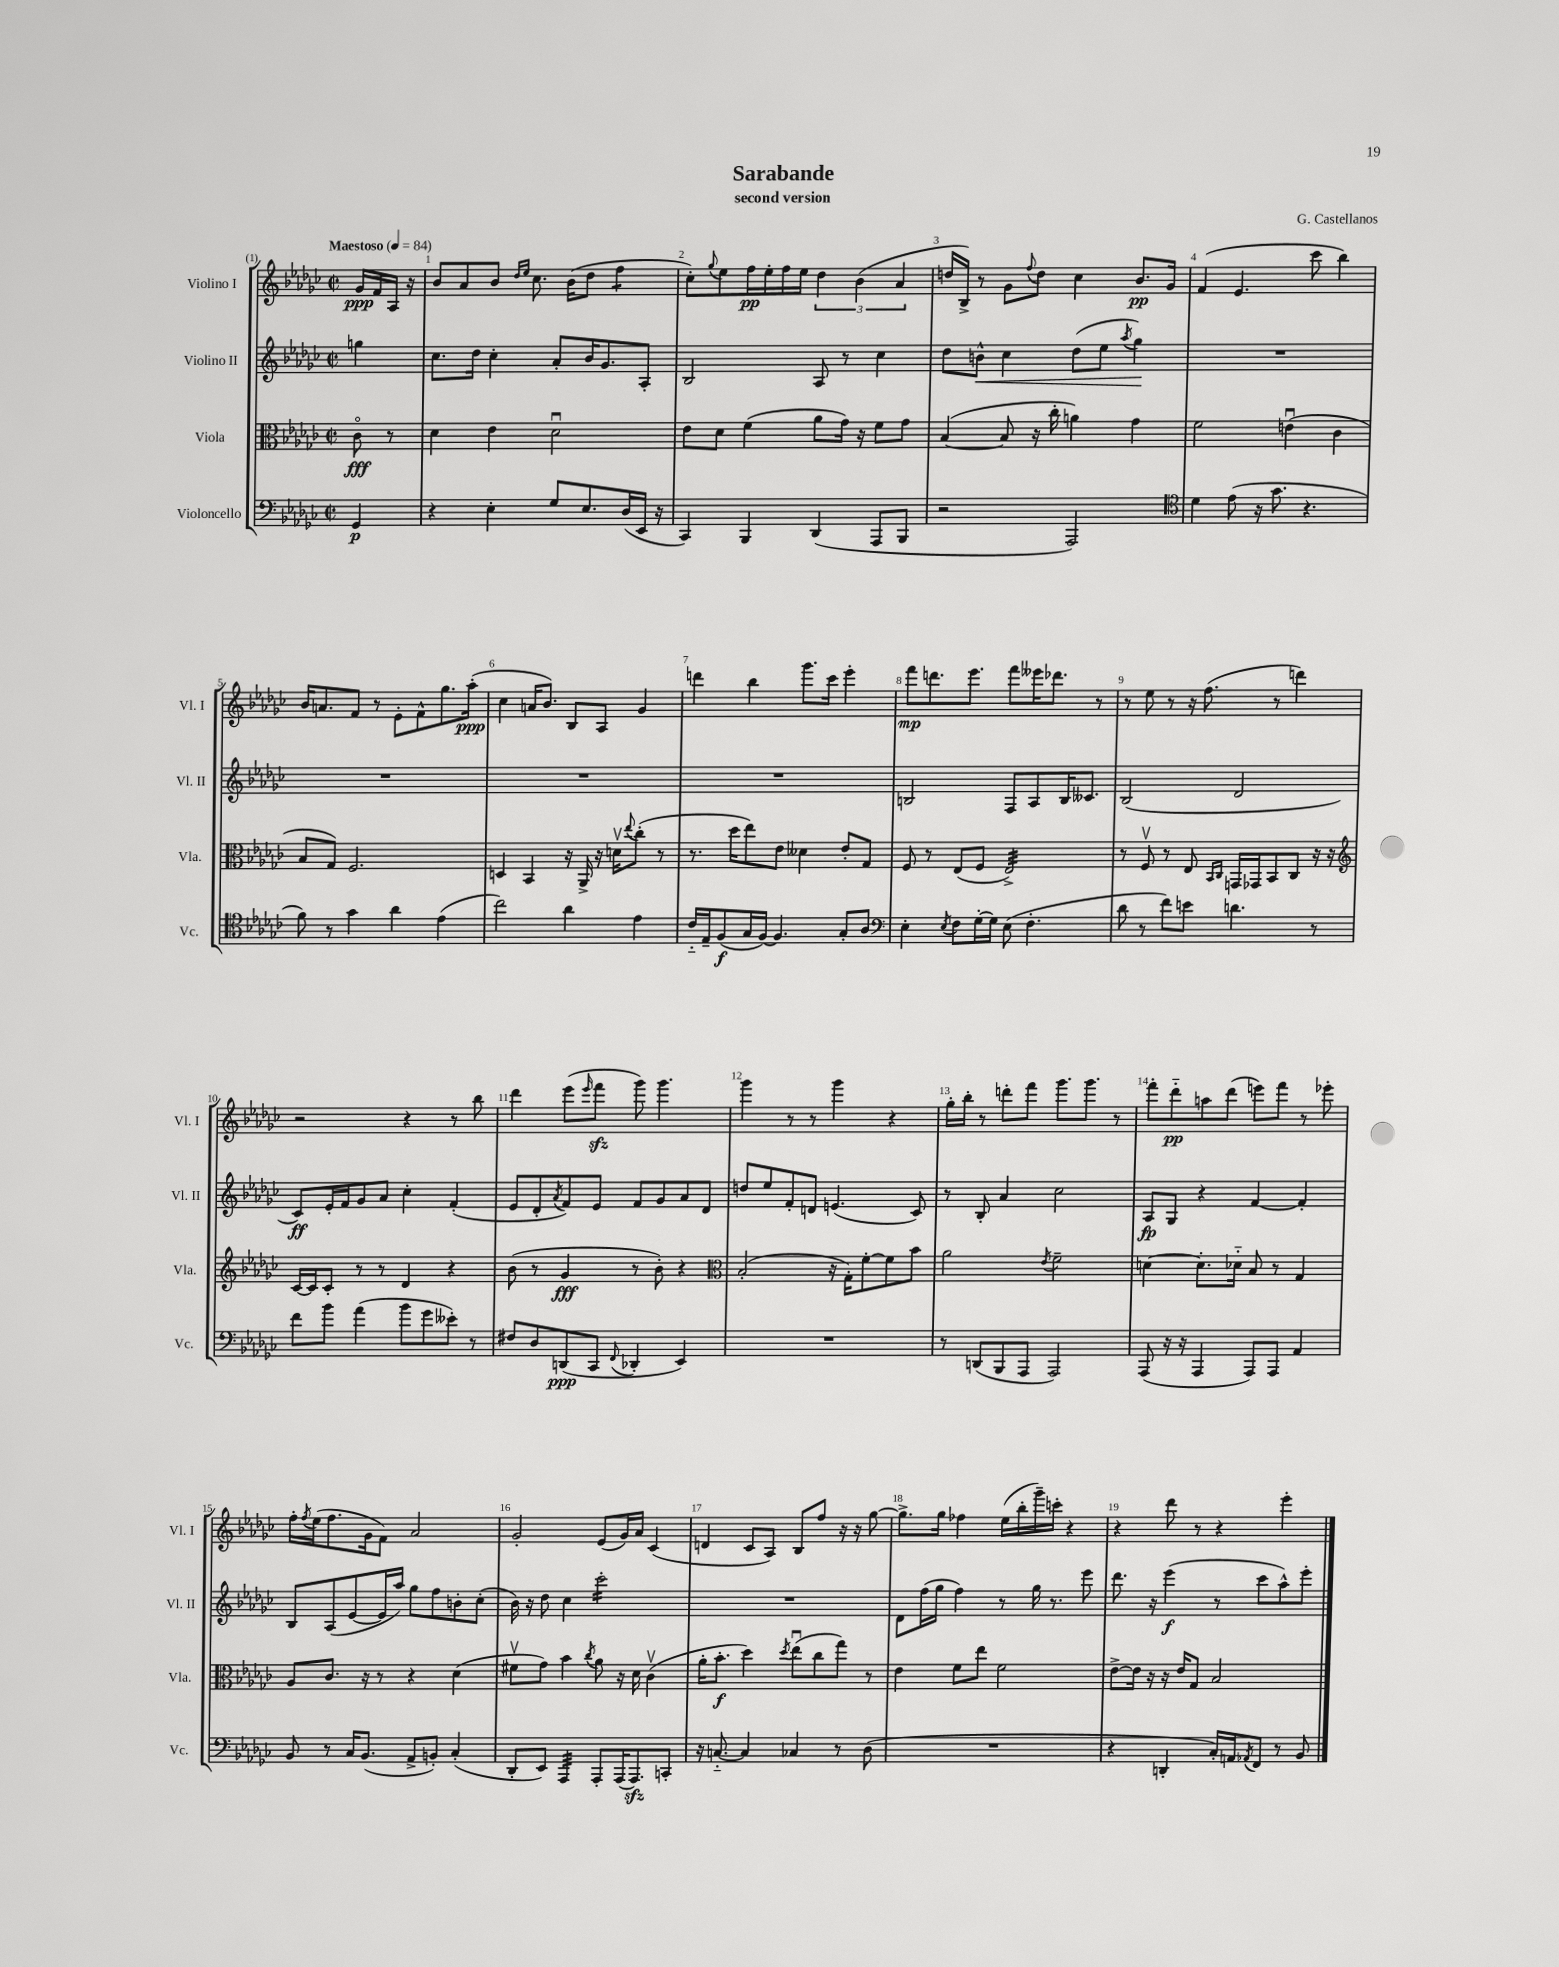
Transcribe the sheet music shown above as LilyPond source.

\header { title = "Sarabande" composer = "G. Castellanos" subtitle = "second version" }
<<
\new StaffGroup <<
\new Staff = "s0" \with { instrumentName = "Violino I" shortInstrumentName = "Vl. I" } {
    \clef treble \key ges \major \defaultTimeSignature \time 2/2 \partial 4 \tempo "Maestoso" 4 = 84
    ges'16\ppp f'16 aes16 r16 |
    bes'8 aes'8 bes'8 \grace { des''16 ees''16 } ces''8. bes'16( des''8 f''4:8 |
    ces''8-.) \appoggiatura { ges''8 } ees''8 f''16\pp ees''16-. f''16 ees''16 \tuplet 3/2 { des''4 bes'4( aes'4 } |
    d''16 bes16->) r8 ges'8 \appoggiatura { f''8 } d''8 ces''4 bes'8.\pp ges'16 |
    f'4( ees'4. ces'''8 bes''4) |
    bes'16 a'8. f'8 r8 ees'8-. f'8-^ ges''8. aes''16-.\ppp( |
    ces''4 a'16 bes'8.) bes8 aes8 ges'4 |
    d'''4 bes''4 ges'''8. ces'''16 ees'''4-. |
    f'''8\mp d'''8. ees'''8. f'''8 eeses'''16 des'''8. r8 |
    r8 ees''8 r8 r16 f''8.( r8 d'''4) |
    r2 r4 r8 bes''8 |
    des'''4 ees'''8( \grace { ees'''16 } f'''8\sfz ges'''8) ges'''4. |
    ges'''4 r8 r8 ges'''4 r4 |
    ges''16-. bes''16-. r8 d'''8-. f'''8 ges'''8. ges'''8. r8 |
    f'''8-. des'''8-_\pp a''8 des'''8( e'''8) f'''8 r8 ees'''8-. |
    f''16-. \acciaccatura { f''8 } ees''16( f''8. ges'16 f'8) aes'2 |
    ges'2-. ees'8( ges'16) aes'16 ces'4( |
    d'4 ces'8 aes8) bes8 f''8 r16 r16 ges''8~ |
    ges''8.-> ges''16 fes''4 ees''16( bes''16-. ges'''16--) c'''16-. r4 |
    r4 des'''8 r8 r4 ees'''4-. \bar "|." |
}
\new Staff = "s1" \with { instrumentName = "Violino II" shortInstrumentName = "Vl. II" } {
    \clef treble \key ges \major \defaultTimeSignature \time 2/2 \partial 4
    g''4 |
    ces''8. des''16 ces''4-. aes'8-. bes'16 ges'8. aes8-. |
    bes2 aes8 r8 ces''4 |
    des''8 b'8-^\< ces''4 des''8( ees''8 \acciaccatura { aes''8 } ges''4\!) |
    R1 |
    R1 |
    R1 |
    R1 |
    b2 f8 aes8 b16 ceses'8. |
    bes2( des'2 |
    ces'8\ff) ees'16-. f'16 ges'8 aes'8 ces''4-. f'4-.( |
    ees'8 des'8-. \acciaccatura { aes'8 } f'8) ees'8 f'8 ges'8 aes'8 des'8 |
    d''8 ees''8 f'8-. d'8 e'4.( ces'8) |
    r8 bes8-. aes'4 ces''2 |
    aes8\fp ges8 r4 f'4~ f'4-. |
    bes8 aes8( ees'8~ ees'16 aes''16) ges''8 f''8 b'8-. ces''8-.( |
    bes'16) r16 des''8 ces''4 ces'''2:16-. |
    R1 |
    des'8 f''16( ges''16 f''4) r8 ges''16 r8. ees'''8 |
    des'''8. r16 ees'''4\f( r8 ces'''8 aes''8-^) ees'''8-. \bar "|." |
}
\new Staff = "s2" \with { instrumentName = "Viola" shortInstrumentName = "Vla." } {
    \clef alto \key ges \major \defaultTimeSignature \time 2/2 \partial 4
    ces'8\flageolet\fff r8 |
    des'4 ees'4 des'2\downbow |
    ees'8 des'8 f'4( aes'8 ges'16) r16 f'8 ges'8 |
    bes4~( bes8 r16 ces''16-. a'4) ges'4 |
    f'2 e'4\downbow( ces'4 |
    bes8 ges8) f2. |
    d4 bes,4 r16 aes,16-> r16 d'16\upbow \appoggiatura { ees''8 } ces''8-.( r8 |
    r8. des''16 ees''8) ees'8 deses'4 ees'8-. ges8 |
    f8 r8 ees8( f8 ees2:32->) |
    r8 f8\upbow r8 ees8 \grace { bes,16 ces16 } g,16 ges,16 bes,8 ces8 r16 r16 |
    \clef treble ces'16~ ces'16 ces'8-. r8 r8 des'4 r4 |
    bes'8( r8 ges'4\fff r8 bes'8-.) r4 |
    \clef alto bes2-.( r16 ges16-.) f'8~-. f'8 bes'8 |
    aes'2 \acciaccatura { ees'8 } f'2-- |
    d'4~ d'8.-. des'16-_ bes8 r8 ges4 |
    aes8 ces'8. r16 r8 r4 des'4( |
    fis'8\upbow ges'8) bes'4 \acciaccatura { ces''8 } aes'8 r16 des'16 ces'4\upbow( |
    aes'16-. bes'8.-.\f des''4) \acciaccatura { des''8 } ees''8\downbow( ces''8 ges''8) r8 |
    ees'4 f'8 ees''8 f'2 |
    ees'8~-> ees'16 r16 r16 ees'16 ges8 bes2 \bar "|." |
}
\new Staff = "s3" \with { instrumentName = "Violoncello" shortInstrumentName = "Vc." } {
    \clef bass \key ges \major \defaultTimeSignature \time 2/2 \partial 4
    ges,4\p |
    r4 ees4-. ges8 ees8. des16( ees,16 r16 |
    ces,4) bes,,4 des,4( aes,,8 bes,,8 |
    r2 aes,,2) |
    \clef tenor des'4 ees'8( r16 ges'8. r4. |
    f'8) r8 ges'4 aes'4 ees'4( |
    ces''2) aes'4 ees'4 |
    ces'16-_ ees16-- f8\f( ges16 f16~) f4. ges8-. aes8 |
    \clef bass ees4-. \acciaccatura { ees8 } f8 ges16~-. ges16 ees8( f4.-. |
    des'8 r8 f'8) e'8 d'4. r8 |
    f'8 bes'8 aes'4( bes'8 ges'8 eeses'8-.) r8 |
    fis8 des8 d,8\ppp( ces,8 \appoggiatura { f,8 } des,4-. ees,4) |
    R1 |
    r8 d,8( bes,,8 aes,,8 aes,,2) |
    aes,,8( r16 r16 aes,,4 aes,,8) aes,,8 aes,4 |
    bes,8 r8 ces16 bes,8.( aes,8-> b,8-.) ces4-.( |
    des,8-. ees,8) aes,,4:32 aes,,8-. aes,,16( aes,,8.\sfz) c,8-. |
    r16 c8.~-_ c4 ces4 r8 des8( |
    R1 |
    r4 d,4-. ces16-.) a,16 \acciaccatura { aes,8 } f,8 r8 bes,8 \bar "|." |
}
>>
>>
\layout { \context { \Score \override BarNumber.break-visibility = ##(#f #t #t) barNumberVisibility = #all-bar-numbers-visible } }
